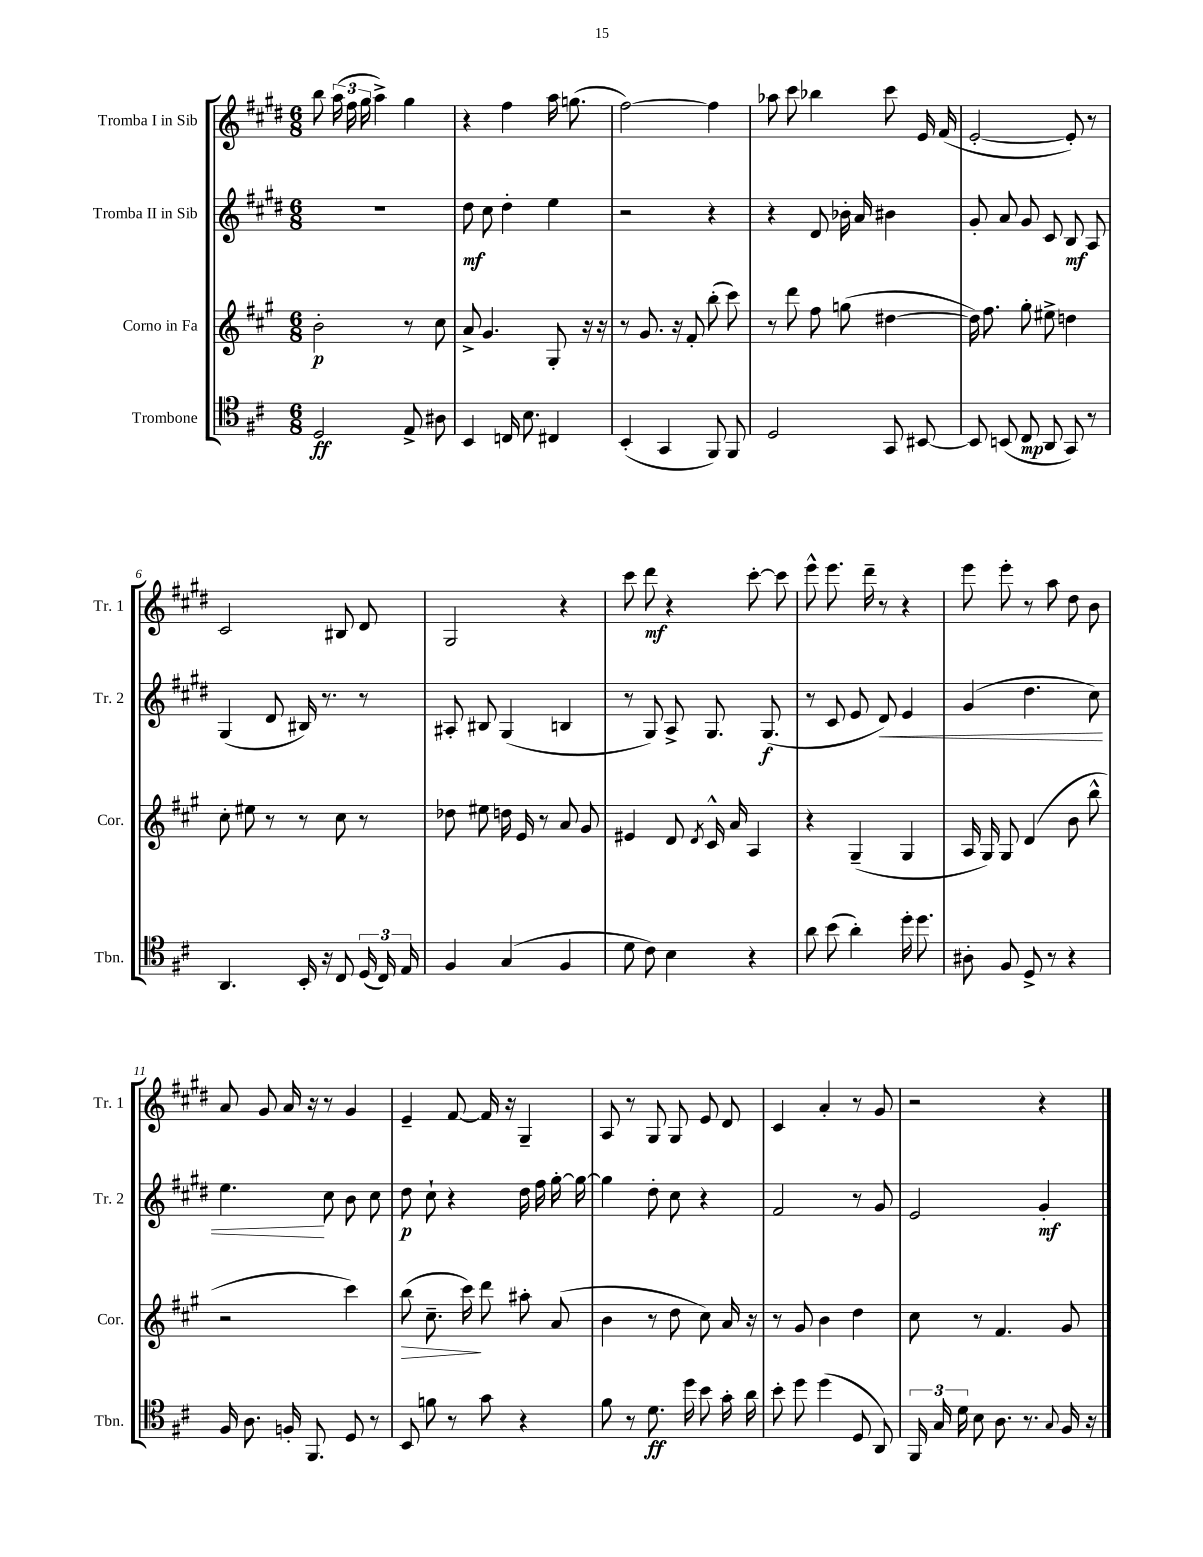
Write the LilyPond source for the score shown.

<<
\new StaffGroup <<
\new Staff = "s0" \with { instrumentName = "Tromba I in Sib" shortInstrumentName = "Tr. 1" } {
    \clef treble \key e \major \numericTimeSignature \time 6/8
    \autoBeamOff b''8 \tuplet 3/2 { a''16( fis''16 gis''16 } a''4->) gis''4 |
    r4 fis''4 a''16 g''8.( |
    fis''2~) fis''4 |
    aes''8 cis'''8 bes''4 cis'''8 e'16 fis'16( |
    e'2~-. e'8-.) r8 |
    cis'2 bis8 dis'8 |
    gis2 r4 |
    cis'''8 dis'''8\mf r4 cis'''8~-. cis'''8 |
    e'''8-^ e'''8. dis'''16-- r8 r4 |
    e'''8 e'''8-. r8 a''8 dis''8 b'8 |
    a'8 gis'8 a'16 r16 r8 gis'4 |
    e'4-- fis'8~ fis'16 r16 gis4-- |
    a8 r8 gis8 gis8 e'8 dis'8 |
    cis'4 a'4-. r8 gis'8 |
    r2 r4 \bar "|." |
}
\new Staff = "s1" \with { instrumentName = "Tromba II in Sib" shortInstrumentName = "Tr. 2" } {
    \clef treble \key e \major \numericTimeSignature \time 6/8
    \autoBeamOff R2. |
    dis''8\mf cis''8 dis''4-. e''4 |
    r2 r4 |
    r4 dis'8 bes'16-. a'16 bis'4 |
    gis'8-. a'8 gis'8 cis'8 b8\mf a8 |
    gis4( dis'8 bis16) r8. r8 |
    ais8-. bis8 gis4( b4 |
    r8 gis8) a8-> gis8. gis8.\f( |
    r8 cis'8 e'8 dis'8\<) e'4 |
    gis'4( dis''4. cis''8) |
    e''4.\! cis''8 b'8 cis''8 |
    dis''8\p cis''8-! r4 dis''16 fis''16 gis''16~-. gis''16~ |
    gis''4 dis''8-. cis''8 r4 |
    fis'2 r8 gis'8 |
    e'2 gis'4-.\mf \bar "|." |
}
\new Staff = "s2" \with { instrumentName = "Corno in Fa" shortInstrumentName = "Cor." } {
    \clef treble \key a \major \numericTimeSignature \time 6/8
    \autoBeamOff b'2-.\p r8 cis''8 |
    a'8-> gis'4. gis8-. r16 r16 |
    r8 gis'8. r16 fis'8-. b''8-.( cis'''8) |
    r8 d'''8 fis''8 g''8( dis''4~ |
    dis''16) fis''8. gis''8-. eis''8-> d''4 |
    cis''8-. eis''8 r8 r8 cis''8 r8 |
    des''8 eis''8 d''16 e'16 r8 a'8 gis'8 |
    eis'4 d'8 \acciaccatura { d'8 } cis'16-^ a'16 a4 |
    r4 gis4--( gis4 |
    a16 gis16) gis8 d'4( b'8 b''8-^ |
    r2 cis'''4) |
    b''8\>( cis''8.-- cis'''16\!) d'''8 ais''8-. a'8( |
    b'4 r8 d''8 cis''8) a'16 r16 |
    r8 gis'8 b'4 d''4 |
    cis''8 r8 fis'4. gis'8 \bar "|." |
}
\new Staff = "s3" \with { instrumentName = "Trombone" shortInstrumentName = "Tbn." } {
    \clef tenor \key d \major \numericTimeSignature \time 6/8
    \autoBeamOff d2\ff e8-> ais8 |
    b,4 c16 b8. cis4 |
    b,4-.( g,4 fis,8) fis,8 |
    d2 g,8 bis,8~ |
    bis,8 b,8( cis8\mp a,8 g,8) r8 |
    a,4. b,16-. r16 cis8 \tuplet 3/2 { d16( cis16) e16 } |
    fis4 g4( fis4 |
    d'8 cis'8) b4 r4 |
    a'8 b'8( a'4-.) d''16-. d''8. |
    ais8-. fis8 d8-> r8 r4 |
    fis16 a8. f16-. fis,8. d8 r8 |
    b,8 f'8 r8 g'8 r4 |
    fis'8 r8 d'8.\ff d''16 b'8 g'16-. a'16 |
    b'8-. d''8 d''4( d8 a,8) |
    \tuplet 3/2 { fis,16 g16 d'16 } b8 a8. r8. \appoggiatura { g8 } fis16 r16 \bar "|." |
}
>>
>>
